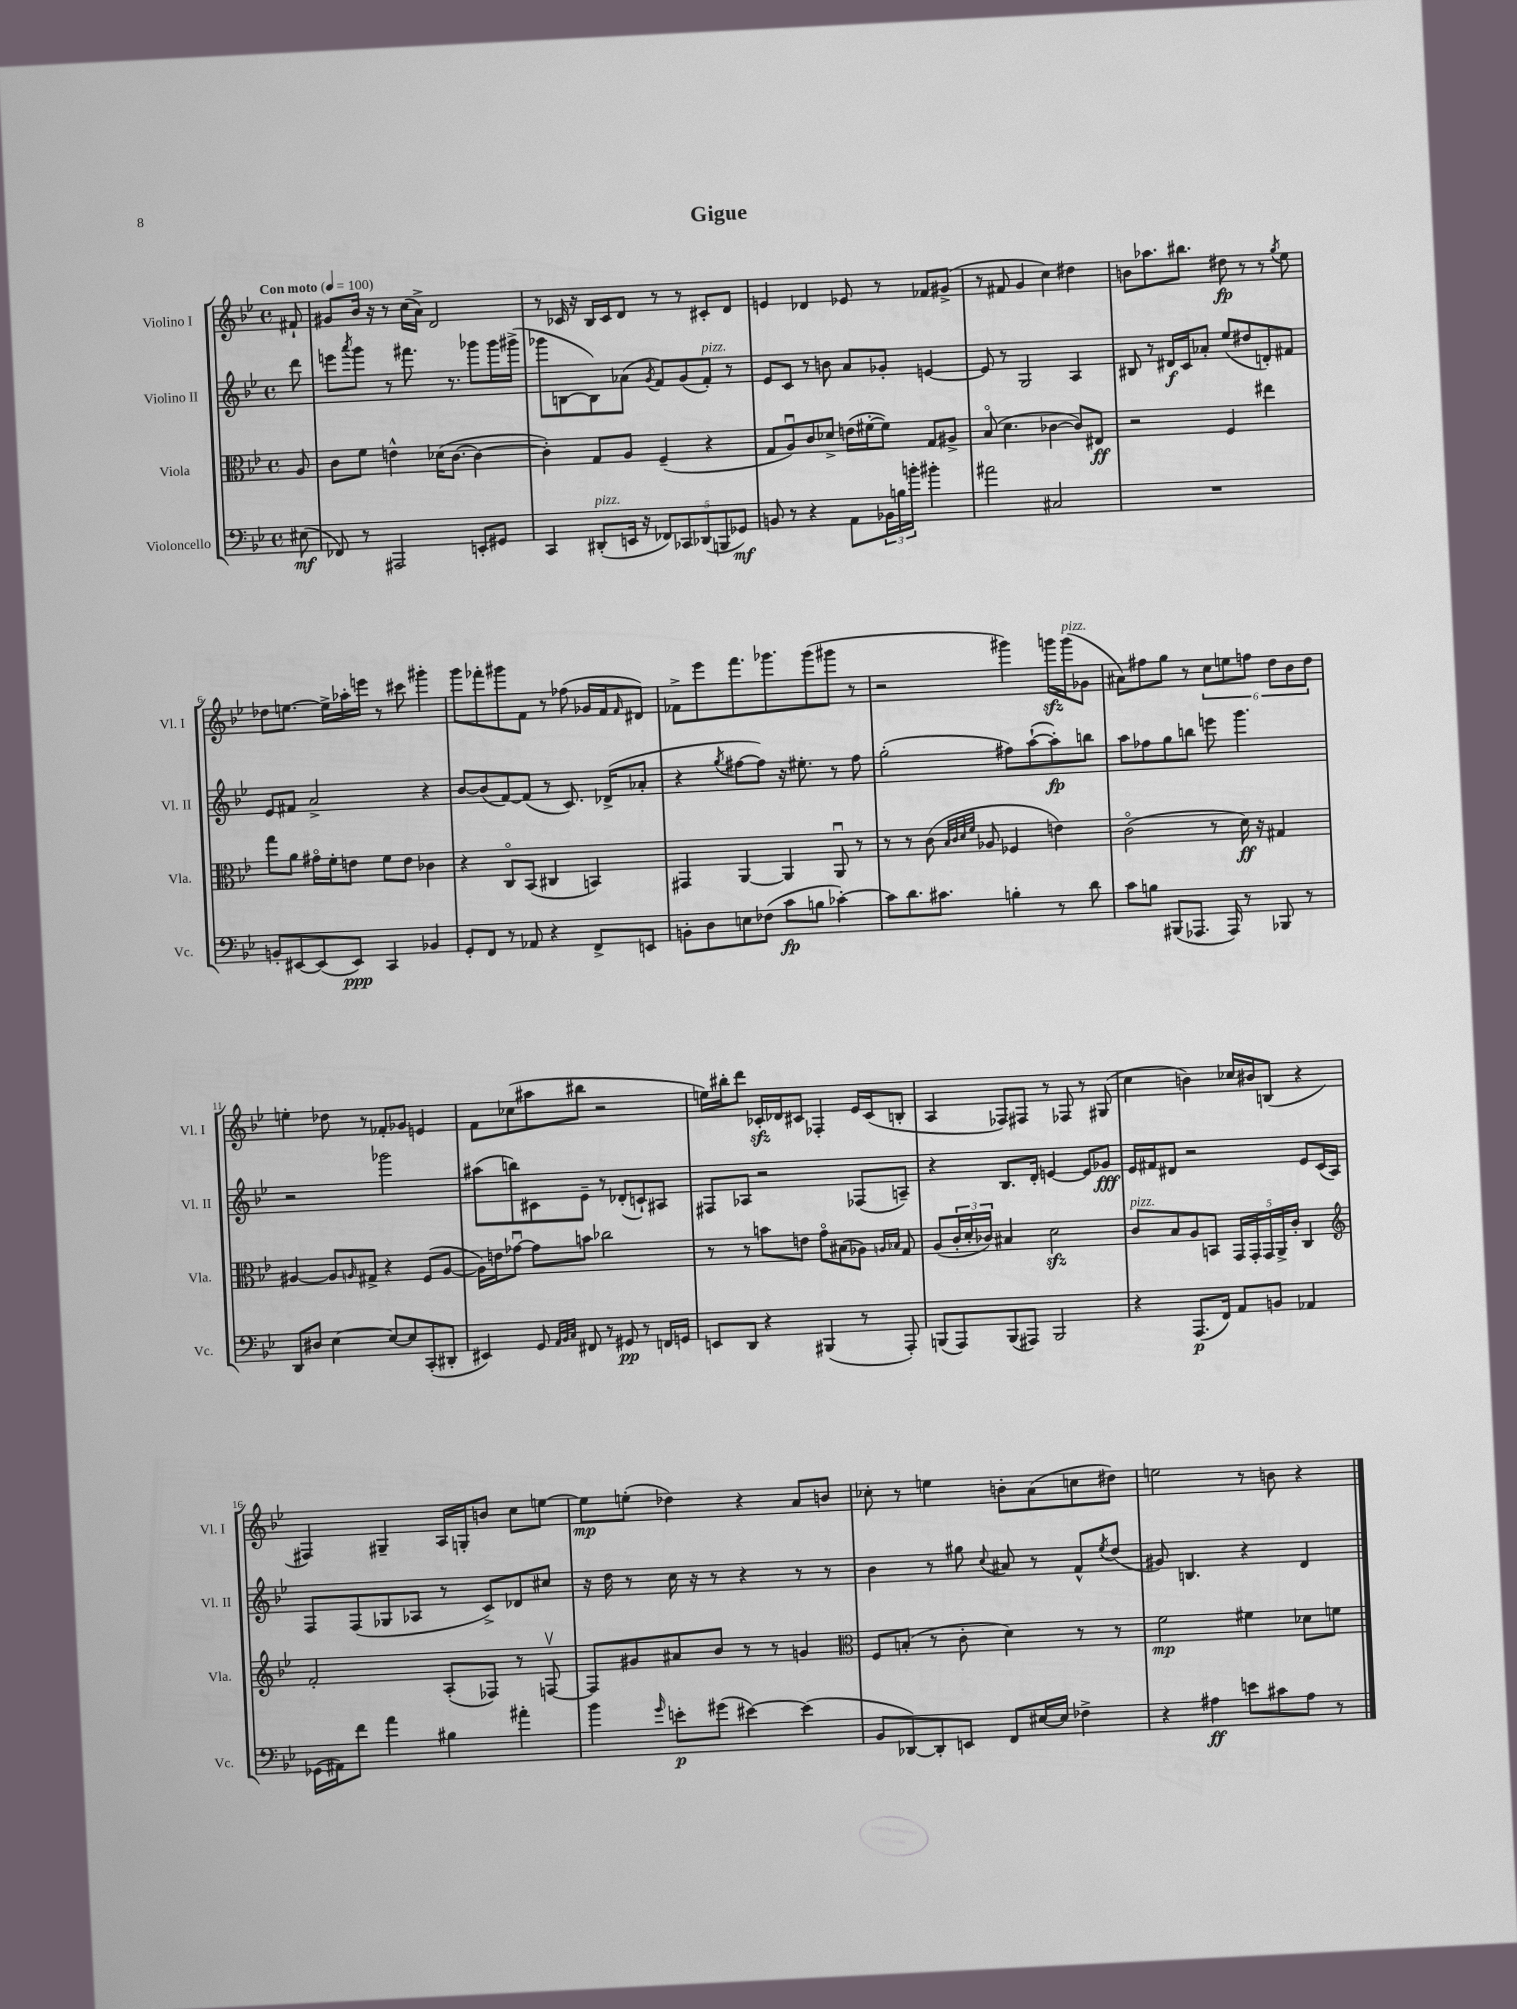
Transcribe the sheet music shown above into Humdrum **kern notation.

**kern	**dynam	**kern	**dynam	**kern	**dynam	**kern	**dynam
*part4	*part4	*part3	*part3	*part2	*part2	*part1	*part1
*staff4	*staff4	*staff3	*staff3	*staff2	*staff2	*staff1	*staff1
*I"Violoncello	*	*I"Viola	*	*I"Violino II	*	*I"Violino I	*
*I'Vc.	*	*I'Vla.	*	*I'Vl. II	*	*I'Vl. I	*
*clefF4	*	*clefC3	*	*clefG2	*	*clefG2	*
*k[b-e-]	*	*k[b-e-]	*	*k[b-e-]	*	*k[b-e-]	*
*M4/4	*	*M4/4	*	*M4/4	*	*M4/4	*
*met(c)	*	*met(c)	*	*met(c)	*	*met(c)	*
*MM100	*	*MM100	*	*MM100	*	*MM100	*
=	=	=	=	=	=	=	=
!	!	!	!	!	!	!LO:TX:a:B:t=Con moto	!
(8E#X\	mf	8A/	.	8ddd\	.	8f#X`/	.
=1	=1	=1	=1	=1	=1	=1	=1
8FF-X/)	.	8c\L	.	8eeen\L	.	8g#X/L	.
.	.	.	.	8qaaa/	.	.	.
8r	.	8f\J	.	8ggg\J	.	16b-/Jk	.
.	.	.	.	.	.	16r	.
2AAA#X/	.	4en^^\	.	8r	.	8r	.
.	.	.	.	8.fff#X\	.	(16cc\LL	.
.	.	.	.	.	.	16a^\JJ)	.
.	.	(16d-X\KL	.	.	.	2d/	.
.	.	[8.c\J	.	8.r	.	.	.
8EEn'/L	.	4c\_	.	8ggg-X\L	.	.	.
8GG#X/J	.	.	.	16ggg-\L	.	.	.
.	.	.	.	(16ggg#X^\JJ	.	.	.
=2	=2	=2	=2	=2	=2	=2	=2
4CC/	.	4c'\])	.	8ggg-X\L	.	8r	.
.	.	.	.	[8Bn\	.	16c-X/	.
.	.	.	.	.	.	16r	.
!LO:TX:a:i:t=pizz.	!	!	!	!	!	!	!
(8DD#X'/L	.	8G/L	.	8B\])	.	16B-/LL	.
.	.	.	.	.	.	16c-/J	.
16EEn/Jk	.	8A/J	.	(8a-X\J	.	8d/J	.
16r	.	.	.	.	.	.	.
.	.	.	.	8qg/	.	.	.
10FF-X/L)	.	(4F~/	.	8f/L)	.	8r	.
10CC-X/	.	.	.	.	.	.	.
.	.	.	.	(8g/	.	8r	.
(10DD-X/	.	.	.	.	.	.	.
!	!	!	!	!LO:TX:a:i:t=pizz.	!	!	!
.	.	4r	.	8f'/J)	.	8c#X'/L	.
10BBBn/	.	.	.	.	.	.	.
.	.	.	.	8r	.	8d/J	.
10GG-X/J)	mf	.	.	.	.	.	.
=3	=3	=3	=3	=3	=3	=3	=3
8BBn/	.	8G/L	.	8e-/L	.	4en/	.
8r	.	8Au/)	.	8c/J	.	.	.
4r	.	8c/	.	8r	.	4d-X/	.
.	.	8d-X^/J	.	8bn\	.	.	.
8AA\L	.	(16en\LL	.	8a/L	.	8e-X/	.
.	.	[16f#X'\J	.	.	.	.	.
24BB-X\L	.	8f#\J])	.	8g-X'/J	.	8r	.
24Bn\	.	.	.	.	.	.	.
24bn'\JJ	.	.	.	.	.	.	.
4b#X'\	.	8G/L	.	[4en/	.	8f-X/L	.
.	.	8A#X^/J	.	.	.	(8g#X^/J	.
=4	=4	=4	=4	=4	=4	=4	=4
2a#X\	.	(8B-/	.	8e/]	.	8r	.
.	.	4.d\	.	8r	.	8f#X/	.
.	.	.	.	2G/	.	4g/	.
2C#X/	.	[4c-X\	.	.	.	4cc\)	.
.	.	8c-/L])	.	4A/	.	4dd#X\	.
.	.	8E#X/J	ff	.	.	.	.
=5	=5	=5	=5	=5	=5	=5	=5
1r	.	2r	.	8B#X/	.	8bn\L	.
.	.	.	.	8r	.	8.aa-X\	.
.	.	.	.	16d#X/LL	f	.	.
.	.	.	.	16c/J	.	8.bb#X\J	.
.	.	.	.	8a-X'/J	.	.	.
.	.	4F/	.	(8ee-/L	.	8dd#X\	fp
.	.	.	.	8dd#X/	.	8r	.
.	.	4ee#X\	.	8dn'/)	.	8r	.
.	.	.	.	.	.	8qgg/	.
.	.	.	.	8f#X/J	.	8ee-\	.
!!LO:LB:g=z
=6	=6	=6	=6	=6	=6	=6	=6
8BBn'/L	.	8gg\L	.	8e-/L	.	8dd-X\L	.
[8EE#X/	.	8a\J	.	8f#X/J	.	[8.een\J	.
(8EE#/]	.	16g#X\LL	.	2a^/	.	.	.
.	.	16f'\J	.	.	.	16ee^\LL]	.
8EE#/J)	ppp	8en\J	.	.	.	16aa-X'\	.
.	.	.	.	.	.	16eeen\JJ	.
4CC/	.	8f\L	.	.	.	8r	.
.	.	8e\J	.	.	.	8ccc#X\	.
4BB-X/	.	4c-X\	.	4r	.	4ggg#X'\	.
=7	=7	=7	=7	=7	=7	=7	=7
8GG'/L	.	4r	.	[8b-/L	.	8ggg\L	.
8FF/J	.	.	.	(8b-/]	.	8fff-X'\	.
8r	.	8C/L	.	[8f/)	.	8ggg#X\	.
8AA-X/	.	(8BB-/J	.	(8f/J]	.	8f\J	.
4r	.	4C#X/	.	8r	.	8r	.
.	.	.	.	8.c/)	.	(8ff-X\	.
8FF^/L	.	4BBn/)	.	.	.	16g-X/LL	.
.	.	.	.	(16d-X^/KL	.	16f/J	.
.	.	.	.	.	.	16qqf/	.
8EEn/J	.	.	.	8a-X'/J	.	8d#X/J)	.
=8	=8	=8	=8	=8	=8	=8	=8
8BBn'\L	.	4GG#X/	.	4r	.	8f-X^\L	.
8D\	.	.	.	.	.	8eee-\	.
.	.	.	.	8qgg/	.	.	.
8En\	.	[4AA/	.	[8ff#X\L	.	8.fff\	.
(8F-X\J	.	.	.	8ff#\J])	.	.	.
.	.	.	.	.	.	8.ggg-X\	.
8c\L	fp	4AA/]	.	16r	.	.	.
.	.	.	.	8.ee#X'\	.	.	.
8Bn\J	.	.	.	.	.	(8ggg-\	.
[4c-X'\)	.	8AAu/	.	8r	.	8ggg#X\J	.
.	.	8r	.	8ff#\	.	8r	.
=9	=9	=9	=9	=9	=9	=9	=9
8c-\L]	.	8r	.	(2gg'\	.	2r	.
8.d\	.	8r	.	.	.	.	.
.	.	(8c\	.	.	.	.	.
8.c#X\J	.	.	.	.	.	.	.
.	.	32qqB-/LLL	.	.	.	.	.
.	.	32qqc/	.	.	.	.	.
.	.	32qqd/	.	.	.	.	.
.	.	32qqf/JJJ	.	.	.	.	.
.	.	8A-X/	.	.	.	.	.
4Bn'\	.	4F-X/	.	8ff#X\L)	.	4ggg#X\)	.
.	.	.	.	([8aa`\	.	.	.
8r	.	4en\)	.	8aa'\])	fp	16gggnzz\LL	.
!	!	!	!	!	!	!LO:TX:a:i:t=pizz.	!
.	.	.	.	.	.	(16ggg\J	.
8d\	.	.	.	8bbn\J	.	8g-X\J	.
=10	=10	=10	=10	=10	=10	=10	=10
8c\L	.	(2c\	.	8aa\L	.	8a#X\L)	.
8Bn\J	.	.	.	8ff-X\	.	8ff#X\	.
(8BBB#X/L	.	.	.	8gg\	.	8gg\J	.
8.AAA-X/J	.	.	.	8bbn\J	.	8r	.
.	.	8r	.	8eeen\	.	12cc\L	.
16AAA-/)	.	.	.	.	.	.	.
.	.	.	.	.	.	12een\	.
8r	.	16d\)	ff	4.ggg\	.	.	.
.	.	.	.	.	.	12ffn\J	.
.	.	16r	.	.	.	.	.
8BBB-X/	.	4G#X/	.	.	.	12dd\L	.
.	.	.	.	.	.	12b-\	.
8r	.	.	.	.	.	.	.
.	.	.	.	.	.	12dd\J	.
!!LO:LB:g=z
=11	=11	=11	=11	=11	=11	=11	=11
8DD/L	.	[4A#X/	.	2r	.	4een'\	.
8D#X/J	.	.	.	.	.	.	.
[4E-\	.	8A#/L]	.	.	.	8dd-X\	.
.	.	16qqAn/	.	.	.	.	.
.	.	8G#X^/J	.	.	.	8r	.
8E-/L_	.	4r	.	2ggg-X\	.	8f-X'/L	.
8E-/]	.	.	.	.	.	8g-X/J	.
(8CC'/	.	(8F/L	.	.	.	4en/	.
8DD#X'/J	.	[8A/J	.	.	.	.	.
=12	=12	=12	=12	=12	=12	=12	=12
4EE#X/)	.	16A\LL])	.	(8aa#X\L	.	8f\L	.
.	.	16en\J	.	.	.	.	.
.	.	[8g-Xu\J	.	8bbn\)	.	(8cc-X\	.
8GG/	.	8g-\L]	.	8c#X\	.	8aa#X\	.
32qqAA/LLL	.	.	.	.	.	.	.
32qqBB-/	.	.	.	.	.	.	.
32qqC/JJJ	.	.	.	.	.	.	.
8FF#X/	.	8bn\J	.	8e-~\J	.	8bb#X\J	.
8r	.	2cc-X\	.	8r	.	2r	.
8GG#X/	pp	.	.	(8d-X'/L	.	.	.
8r	.	.	.	8cn`/)	.	.	.
16FFn/LL	.	.	.	8A#X/J	.	.	.
16GGn/JJ	.	.	.	.	.	.	.
=13	=13	=13	=13	=13	=13	=13	=13
8EEn/L	.	8r	.	8F#X/L	.	16een\LL)	.
.	.	.	.	.	.	16bb#X'\J	.
8DD/J	.	8r	.	8A-X/J	.	8ddd\J	.
4r	.	8bn\L	.	2r	.	16c-Xzz'/LL	.
.	.	.	.	.	.	16d-X/J	.
.	.	8en\J	.	.	.	8c#X/J	.
(4BBB#X/	.	8g\L	.	.	.	4F-X'/	.
.	.	(8B#X\	.	.	.	.	.
8r	.	8A-X\J)	.	(8F-X/L	.	16e-/LL	.
.	.	.	.	.	.	(16c#/J	.
.	.	16qqAn/LL	.	.	.	.	.
.	.	16qqB-X/JJ	.	.	.	.	.
8AAA'/)	.	8G/	.	8An~/J)	.	8Bn'/J	.
=14	=14	=14	=14	=14	=14	=14	=14
(8BBBn/L	.	(8A/L	.	4r	.	4A/	.
8AAA/)	.	24c'/L	.	.	.	.	.
.	.	24d'/	.	.	.	.	.
.	.	24c-X/JJ)	.	.	.	.	.
(8BBB/	.	4B#X/	.	8.B-/L	.	8F-X/L)	.
8AAA#X/J)	.	.	.	.	.	8F#X/J	.
.	.	.	.	16d'/Jk	.	.	.
2BBB/	.	2dzz\	.	[4en/	.	8r	.
.	.	.	.	.	.	8F-X/	.
.	.	.	.	8e/L]	.	8r	.
.	.	.	.	8g-X/J	fff	(8G#X/	.
=15	=15	=15	=15	=15	=15	=15	=15
!	!	!LO:TX:a:i:t=pizz.	!	!	!	!	!
4r	.	8c/L	.	16e-/LL	.	4cc\	.
.	.	.	.	16f#X/J	.	.	.
.	.	8B-/	.	8d#X/J	.	.	.
(8.AAA/L	p	8A/	.	2r	.	4bn\)	.
.	.	8BBn/J	.	.	.	.	.
16FF/Jk)	.	.	.	.	.	.	.
8AA/L	.	20GG/LL	.	.	.	16cc-X/LL	.
.	.	20GG'/	.	.	.	.	.
.	.	.	.	.	.	16b#X/J	.
.	.	20GG/	.	.	.	.	.
8BBn/J	.	.	.	.	.	(8Bn/J	.
.	.	20AA^/	.	.	.	.	.
.	.	20c'/JJ	.	.	.	.	.
4AA-X/	.	4C/	.	8e-/L	.	4r	.
.	.	.	.	(16c/L	.	.	.
.	.	.	.	16A/JJ)	.	.	.
!!LO:LB:g=z
=16	=16	=16	=16	=16	=16	=16	=16
*	*	*clefG2	*	*	*	*	*
(16GG-X\LL	.	2f'/	.	8F/L	.	4F#X/)	.
16AA#X\J)	.	.	.	.	.	.	.
8f\J	.	.	.	(8F/	.	.	.
4a\	.	.	.	8G-X/	.	4G#X~/	.
.	.	.	.	8A-X/J	.	.	.
4B#X\	.	(8A'/L	.	8r	.	16A/LL	.
.	.	.	.	.	.	16Gn'/J	.
.	.	8F-X/J)	.	8c^/L)	.	8bn/J	.
4a#X'\	.	8r	.	8d-X/	.	8cc\L	.
.	.	[8Fnv/	.	8cc#X/J	.	[8een\J	.
=17	=17	=17	=17	=17	=17	=17	=17
4b-\	.	8F/L]	.	16r	.	8ee\L]	mp
.	.	.	.	16dd\	.	.	.
.	.	8g#X/	.	8r	.	(8een'\J	.
16qqg/	.	.	.	.	.	.	.
8en'\L	p	8a#X/	.	16cc\	.	4dd-X\)	.
.	.	.	.	16r	.	.	.
(8g#X\J	.	8b-/J	.	8r	.	.	.
[4e#X\)	.	8r	.	4r	.	4r	.
.	.	8r	.	.	.	.	.
(4e#\]	.	4gn/	.	8r	.	8a/L	.
.	.	.	.	8r	.	8bn/J	.
=18	=18	=18	=18	=18	=18	=18	=18
*	*	*clefC3	*	*	*	*	*
8BB-/L	.	8F/L	.	4b-\	.	8cc-X'\	.
[8DD-X/)	.	(8Bn'/J	.	.	.	8r	.
8DD-'/]	.	8r	.	8r	.	4een\	.
8EEn/J	.	8c'\	.	8gg#X\	.	.	.
.	.	.	.	8qqcc/	.	.	.
8FF/L	.	4d\)	.	8a#X/	.	8bn'\L	.
[16E#X/L	.	.	.	8r	.	(8a\	.
16E#/JJ]	.	.	.	.	.	.	.
4F-X^\	.	8r	.	8f^^/L	.	8ccn\	.
.	.	.	.	8qee-/	.	.	.
.	.	8r	.	(8dd/J	.	8dd#X\J)	.
=19	=19	=19	=19	=19	=19	=19	=19
4r	.	2f\	mp	8g#X/)	.	2een\	.
.	.	.	.	4.Bn/	.	.	.
4A#X\	ff	.	.	.	.	.	.
8en\L	.	4f#X\	.	4r	.	8r	.
8c#X\	.	.	.	.	.	8bn\	.
8A#\J	.	8d-X\L	.	4d/	.	4r	.
8r	.	8fn\J	.	.	.	.	.
==	==	==	==	==	==	==	==
*-	*-	*-	*-	*-	*-	*-	*-
